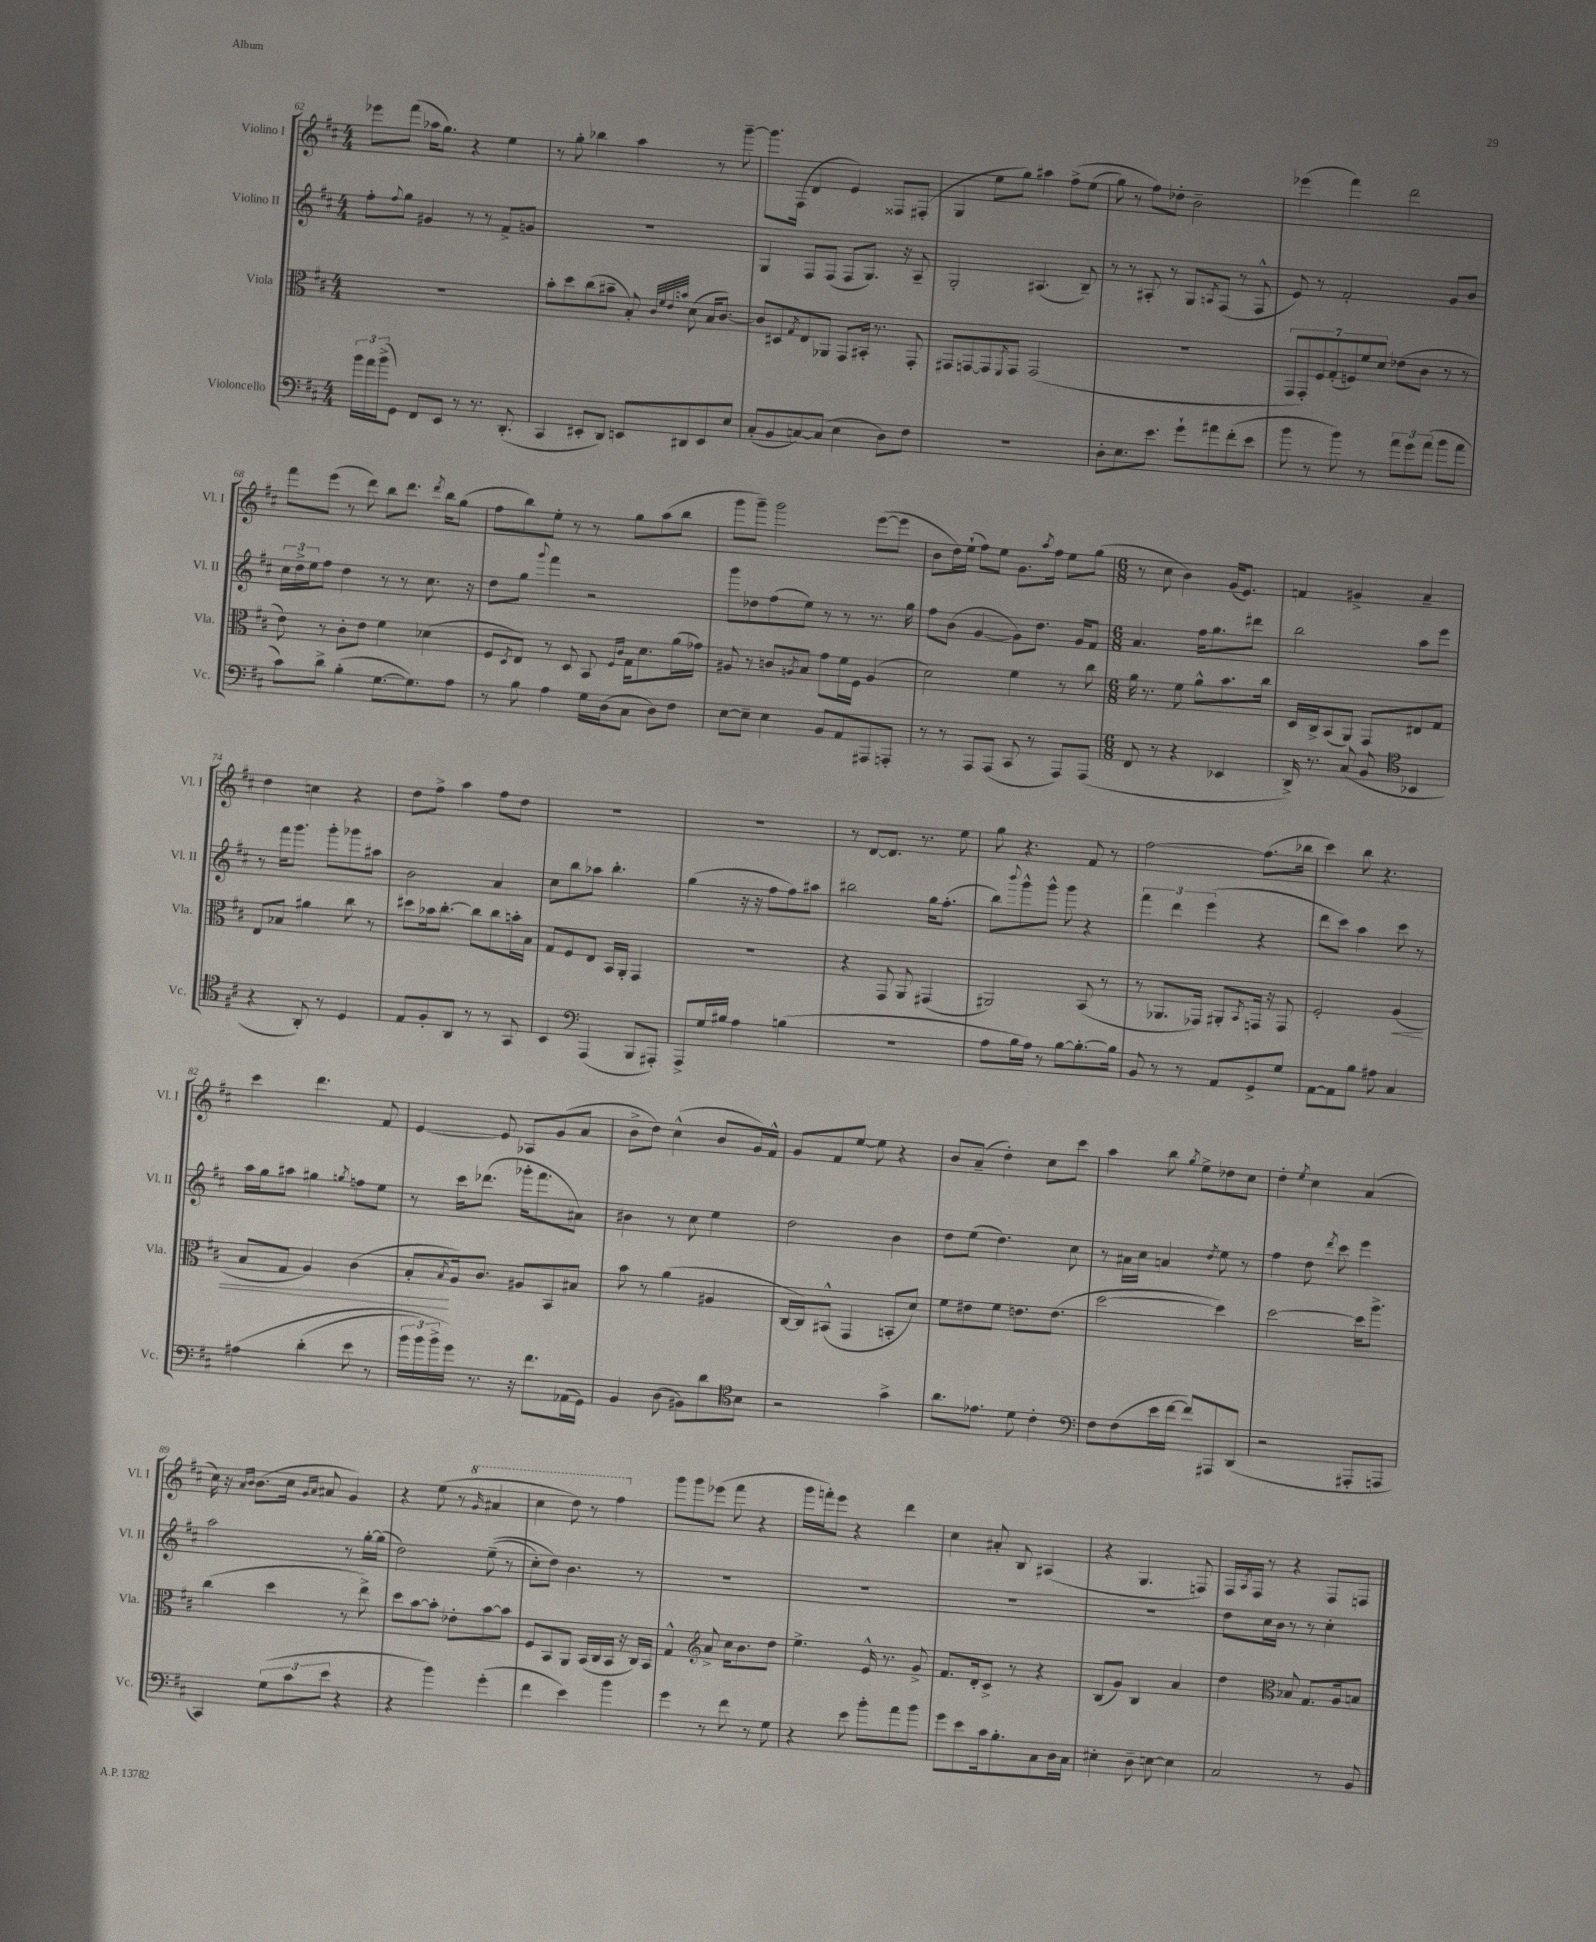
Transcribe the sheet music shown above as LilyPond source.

<<
\new StaffGroup <<
\new Staff = "s0" \with { instrumentName = "Violino I" shortInstrumentName = "Vl. I" } {
    \clef treble \key d \major \numericTimeSignature \time 4/4
    ees'''8 fis'''8( aes''16 g''8.) r4 e''4 |
    r8 g''8-. bes''4 a''4 r8 g'''8~-- |
    g'''8. fis16( d'4 e'4) fisis8 fis8-.( |
    g4 e''8 g''8) ais''4 fis''8->\( e''8( |
    g''8) r8 fis''8\) des''8-. b'2-- |
    ees'''4( fis'''4) d'''2 |
    fis'''8 e'''8( r8 d'''8) b''8 d'''8. \acciaccatura { d'''8 } b''16 g''8( |
    fis''8 b''8) e''8-. r8 r8 g''8 a''8( b''8 |
    g'''8 g'''8--) g'''2 e'''8~( e'''8 |
    b'8 d''16) e''16-!( fis''8) e''8 g'8. \acciaccatura { a''8 } fis''16 e''8 g''8( |
    \numericTimeSignature \time 6/8 r8 cis''8 b'4) g'16( e'8.) |
    f'4 gis'4-> a'4-- |
    d''4 c''4 r4 |
    d''8 fis''8-> a''4 fis''8 d''8 |
    R2. |
    R2. |
    r8 d'8~ d'8. r8. e''8 |
    g''8 r4. fis'8 r8 |
    fis''2~ fis''8.( bes''16 |
    cis'''4) b''8 r4. |
    cis'''4 d'''4. fis'8 |
    e'4~ e'8 aes8 g'8( a'8 |
    b'8-> d''8) cis''4-^( b'8 g'16) fis'16-^ |
    g'8 fis'8 e''8~ e''8 r4 |
    b'8 a'8--( d''4-.) cis''8 cis'''8 |
    a''4 b''8 \acciaccatura { g''8 } e''8-> des''8 cis''8 |
    d''4-. \acciaccatura { e''8 } cis''4 a'4( |
    cis''16) r16 \grace { a'16 b'16 } b'8.( cis''16 \grace { g'16 a'16 } ais'8 g'4) |
    r4 e''8( r8 \ottava #1 \grace { g''16 } ais''4 |
    cis'''4 d'''8) r8 fis'''4 \ottava #0 |
    g'''8 g'''8 ees'''8( fis'''8 r4 |
    g'''16 f'''16-.) e'''8 r4 d'''4 |
    cis''4 ais'8-. b8 ais4( |
    r4 g4. f8) |
    fis16 \acciaccatura { a8 } fis16 r8 r4 fis8 f8 \bar "|." |
}
\new Staff = "s1" \with { instrumentName = "Violino II" shortInstrumentName = "Vl. II" } {
    \clef treble \key d \major \numericTimeSignature \time 4/4
    fis''8-. \appoggiatura { fis''8 } g''8 gis'4 r8 r8 fis'8-> g'8 |
    R1 |
    g4 fis8 fis8( fis8 g8.) r16 a8-- |
    g2-. ais4.( b8--) |
    r8 r8 ais8-. r8 g8 \acciaccatura { a8 } fis8( r8 fis8-^ |
    e'8) r8 fis'2-. g'8 b'8 |
    \tuplet 3/2 { cis''16 d''16-> e''16 } fis''8 d''4 r8 r8 cis''8. r16 |
    d''8 g''8 \appoggiatura { g'''8 } fis'''4 r2 |
    g'''8 des''8 fis''8( e''8) r8 r8 r8. g''16 |
    fis''8 b'8( g'4~ g'8) d''8. g'16 fis'8 |
    \numericTimeSignature \time 6/8 a'4. fis''16 g''8. dis'''8 |
    b''2 a''8 e'''8 |
    r8 fis'''16 g'''8. g'''8-. ges'''8 ais''8 |
    b'2 a'4 |
    cis''8 b''8 aes''8 b''4.-. |
    g''4( r16 r16 fis''8 fis''8) ais''8 |
    bis''2 g''16 fis''8.-.( |
    b''8) \appoggiatura { b'''8 } g'''8-^ g'''8-^ g'''8 r4 |
    \tuplet 3/2 { fis'''4 d'''4 e'''4( } r4 |
    d'''8 cis'''8) a''4 cis'''8 r8 |
    a''16 g''16 ais''8 gis''4 \acciaccatura { g''8 } f''8 e''8 |
    r8 cis'''16 des'''8.( ges'''16-. fis'''8. ais'8) |
    bis'4 r8 cis''8 e''4 |
    d''2 b'4 |
    d''8 e''8( d''4.) cis''8 |
    r8 ais'16 cis''16 a'4 \acciaccatura { d''8 } e''8 r8 |
    fis''4 d''8 \acciaccatura { d'''8 } cis'''8 e'''4 |
    a''2 r8 g''16~-. g''16( |
    d''2) e''8--(\( r8 |
    cis''8-.) d''8\) b'4. r8 |
    R2. |
    R2. |
    R2. |
    R2. |
    d''8 cis''16 b'16 r8 r8 cis''4-. \bar "|." |
}
\new Staff = "s2" \with { instrumentName = "Viola" shortInstrumentName = "Vla." } {
    \clef alto \key d \major \numericTimeSignature \time 4/4
    R1 |
    b'8-. d''8 cis''8( bis'8-- b8-.) \grace { cis'32 fis'32 e'32 b'32 } d'8( b16 cis'8.~) |
    cis'8 dis8 \acciaccatura { g8 } e8 aes,8 g,8 bis,16-. r8. g,8-. |
    gis,8 g,8~ g,8 \acciaccatura { fis,8 } g,8 g,2( |
    R1 |
    \tuplet 7/4 { g,8 g,8-.) fis8 g8-.( f8) fis'8 d'8 } ees'8( cis'8 r8 r8 |
    e'8) r8 cis'8-. e'8 fis'4 des'4( |
    fis8 \acciaccatura { d8 } e8) r8 d8 b,8 \grace { fis16 cis'16 } g16 d'8. a'16( ges'16) |
    ais8 r8 c'8 \acciaccatura { a8 } b8 g'8 fis'16 fis16 a4( |
    d'2) fis'4 r8 cis''8 |
    \numericTimeSignature \time 6/8 a'16 r8. fis'8 a'8-^ b'8. cis''16 |
    d16 cis16-> b,8( a,8) g,8 eis8 g8 |
    e8 bes8 ais'4 cis''8 r8 |
    dis''8 bes'16 cis''8.~-. cis''8 cis''8 b'16-. b16 |
    g8 fis8 e8 b,16 a,16-. g,4 |
    R2. |
    r4 g,8 a,8 gis,4( |
    ais,2) b,8( r8 |
    r8 aes,8. ges,16) ais,8-. \acciaccatura { b,8 } g,16 r16 g,8 |
    fis2-. a4\<( |
    b8 g8 a4) cis'4( |
    b8-.\! \acciaccatura { b8 } a16) cis'8. ais8 b,8 bis8 |
    b'8 r8 a'4( ais4 |
    cis16~ cis16) bis,8-^( g,4 b,8-. d'8) |
    fis'8 eis'8 fis'8 e'8. e'8.( |
    d''2~ d''4) |
    d''2~ d''16 a''8.-> |
    cis''4( d''4 r8 e''8->) |
    d''8 b'8~ b'8-. ees'8-. b'8~ b'8 |
    fis8 b,8 a,8 b,16( cis16 b,16 r16 cis16) b,16 |
    g4-^ \clef treble a'8-> cis''16 b'8. d''8 |
    e''4.-> e'16-^ r8. g'8-> |
    fis'8. d'16-. cis'8-> r8 r4 |
    b8( g'8) b4 a'4 |
    d''4 \clef alto bes8 g8. a16 b8 \bar "|." |
}
\new Staff = "s3" \with { instrumentName = "Violoncello" shortInstrumentName = "Vc." } {
    \clef bass \key d \major \numericTimeSignature \time 4/4
    \tuplet 3/2 { b'16 a'16 b'16->( } g,8) fis,8 e,8 r8 r8. d,8.-.( |
    cis,4 eis,8-. d,8) e,8 dis,8 e,8 e8 |
    cis8-.( b,8 c8~) c8( e4 d8) fis8 |
    R1 |
    d8-. e8. e'8. g'8-! ais'8 fis'8-.( e'8 |
    b'8 r8 b'8) r8 \tuplet 3/2 { a'8 g'8 a'8( } b'8 a'8 |
    cis'8) d'8-> b4-.( g8.~ g8.) a8 |
    r8 b8 a4 g16 d16( cis8 d8) fis8 |
    e8~ e8-- e4 b,8 a,8 ais,,8 a,,8-. |
    r8 r8 a,,8 a,,8( cis,8 r8 a,,8) a,,8( |
    \numericTimeSignature \time 6/8 fis,8 r8 r4 ees,4 |
    d,16->) r8. cis8( b,8 \clef tenor bes,4 |
    r4 a,8-.) r8 d4 |
    e8 fis8-. a,8 r8 r8 g,8 |
    b,4 \clef bass a,,4( b,,8 ais,,8-.) |
    a,,8-> g16 bis16 a4 b4( |
    R2. |
    a8 b16 a16) r8 b8~ b8.~-. b16 |
    b,8 r8 r8 a,8 g,8-> g8 |
    a,8~ a,8 b8 ais8 cis4 |
    ais4\( d'4-.( e'8 r8 |
    \tuplet 3/2 { b'16 b'16) b'16-> } g'16\) r8. r16 fis'8. aes,16( g,16) |
    b,4 d8( bis,8) d'8 b8 |
    \clef tenor r2 g'4-> |
    a'8. ees'8. d'8 cis'4-. |
    \clef bass fis8 fis8( e'16 fis'16~ fis'8) ais,,8 d,8( |
    r2 ais,,8-. a,,8 |
    cis,4) \tuplet 3/2 { g8( cis'8 e'8 } r4 |
    r4 b'4) g'4-.( |
    fis'4 e'4) b'4 |
    g'4 r8 fis'8 r8 g8 |
    r4 e'8 b'8-. a'8 b'8 |
    g'8 e'8 cis'16 b8.-. cis8 d16 cis16 |
    eis4-. d8-- e8~ e4 |
    cis2 r8 b,8 \bar "|." |
}
>>
>>
\layout { \context { \Score currentBarNumber = #62 } }
